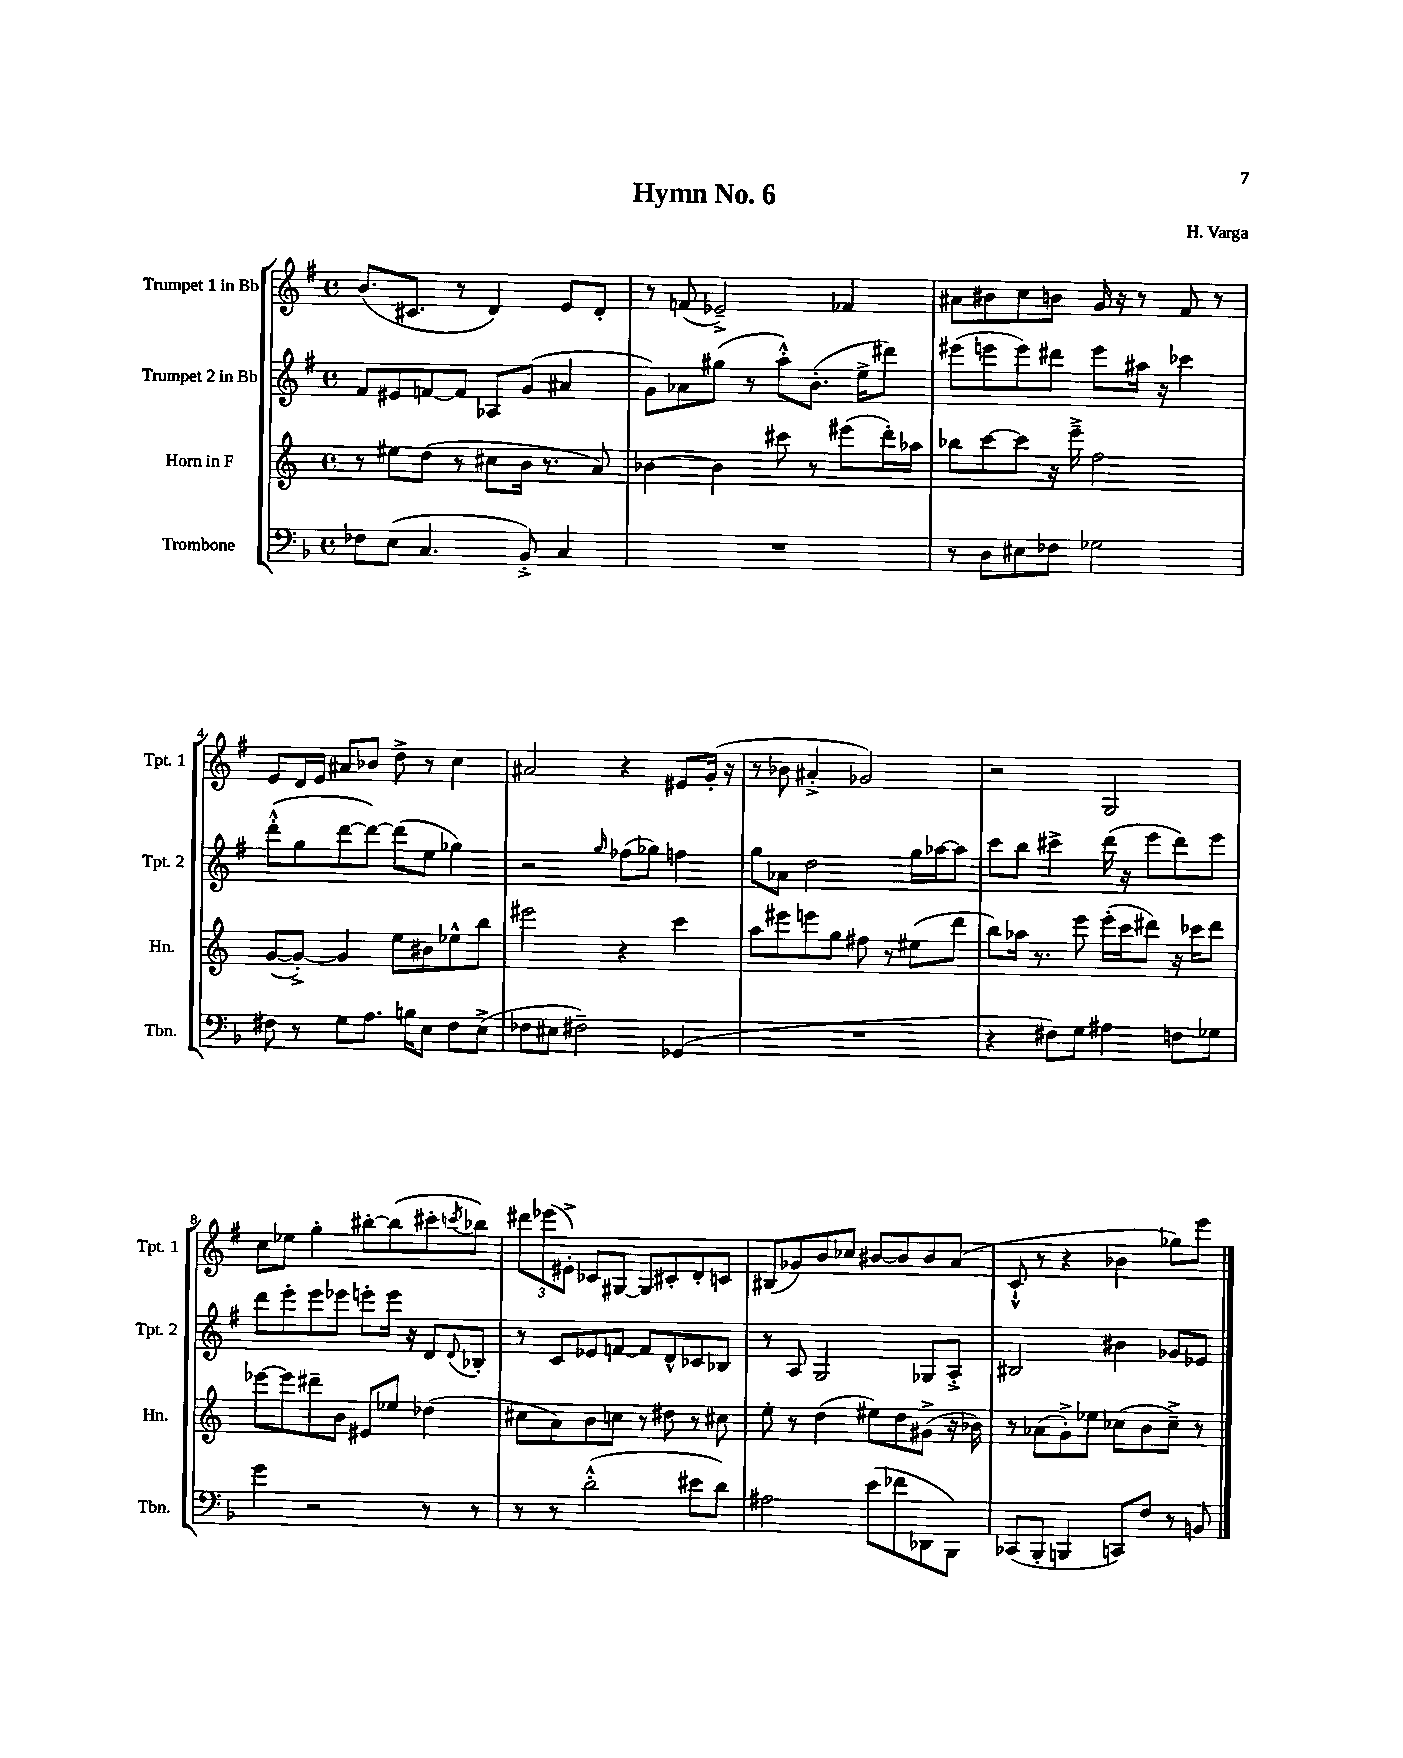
\header { title = "Hymn No. 6" composer = "H. Varga" }
<<
\new StaffGroup <<
\new Staff = "s0" \with { instrumentName = "Trumpet 1 in Bb" shortInstrumentName = "Tpt. 1" } {
    \clef treble \key g \major \defaultTimeSignature \time 4/4
    b'8.( cis'8. r8 d'4) e'8 d'8-. |
    r8 f'8( ees'2--->) fes'4 |
    ais'8 bis'8 c''8 b'8 g'16 r16 r8 fis'8 r8 |
    e'8 d'16 e'16 ais'8 bes'8 d''8-> r8 c''4 |
    ais'2 r4 eis'8 g'16-.( r16 |
    r8 bes'8 ais'4-.-> ges'2) |
    r2 g2 |
    c''8 ees''8 g''4-. bis''8~-. bis''8( cis'''8-. \acciaccatura { c'''8 } bes''8) |
    \tuplet 3/2 { dis'''8 ees'''8( eis'8-.->) } ces'8 gis8~ gis8 cis'8-. d'8-. c'8 |
    bis8( ges'8) b'8 ces''8 bis'8~ bis'8 bis'8 a'8( |
    c'8-!-^ r8 r4 bes'4 ges''8) e'''8 \bar "|." |
}
\new Staff = "s1" \with { instrumentName = "Trumpet 2 in Bb" shortInstrumentName = "Tpt. 2" } {
    \clef treble \key g \major \defaultTimeSignature \time 4/4
    fis'8 eis'8 f'8~ f'8 aes8 g'8( ais'4 |
    g'8) aes'8 gis''8( r8 a''8-.-^) b'8.-.( e''16-> dis'''8) |
    eis'''8( e'''8 e'''8) dis'''8 e'''8 ais''16 r16 ces'''4 |
    d'''8-.-^( g''8 d'''8~ d'''8~) d'''8( e''8 ges''4) |
    r2 \grace { g''16 } fes''8( ges''8) f''4 |
    g''8 aes'8 d''2 g''16 aes''16~ aes''8 |
    c'''8 b''8 cis'''4-> d'''16( r16 e'''8 d'''8) e'''8 |
    d'''8 e'''8-. e'''8 ees'''8 e'''8-. e'''16 r16 d'8 \appoggiatura { d'8 } bes8-. |
    r8 c'8 ees'8 f'8~ f'8 d'8-^ ces'8 bes8 |
    r8 a8 g2 ges8 a8-.-> |
    bis2 bis'4 ges'8 ees'8 \bar "|." |
}
\new Staff = "s2" \with { instrumentName = "Horn in F" shortInstrumentName = "Hn." } {
    \clef treble \key c \major \defaultTimeSignature \time 4/4
    r8 eis''8 d''8( r8 cis''8 b'16 r8. a'8) |
    bes'4~ bes'4 cis'''8 r8 eis'''8( d'''16-.) aes''16 |
    bes''8 c'''8~ c'''8 r16 e'''16---> f''2 |
    g'8~( g'8~-.->) g'4 e''8 bis'8 ees''8-^ b''8 |
    eis'''2 r4 c'''4 |
    a''8 eis'''8 e'''8 g''8 fis''8 r8 eis''8( d'''8 |
    b''8) aes''16 r8. e'''8 e'''16-.( c'''16 dis'''8) r16 ces'''16 dis'''8 |
    ees'''8~ ees'''8 dis'''8-- b'8 eis'8 ees''8 des''4( |
    cis''8 a'8) b'8 c''8 r8 dis''8 r8 cis''8 |
    e''8-. r8 d''4( eis''8) d''8 gis'8->( r16 bes'16) |
    r8 aes'8( g'8-.->) ees''8 ces''8( b'8 ces''8--->) r8 \bar "|." |
}
\new Staff = "s3" \with { instrumentName = "Trombone" shortInstrumentName = "Tbn." } {
    \clef bass \key f \major \defaultTimeSignature \time 4/4
    fes8 e8( c4. bes,8-.->) c4 |
    R1 |
    r8 d8 eis8 fes8 ges2 |
    fis8 r8 g8 a8. b16 e8 fis8 e8->( |
    fes8 eis8 fis2--) ges,4( |
    R1 |
    r4 fis8) g8 ais4 f8 ges8 |
    g'4 r2 r8 r8 |
    r8 r8 d'2-.-^( eis'8 d'8) |
    ais2 e'8( fes'8 des,8 bes,,8) |
    ces,8( bes,,8-. b,,4 c,8) f8 r8 b,8 \bar "|." |
}
>>
>>
